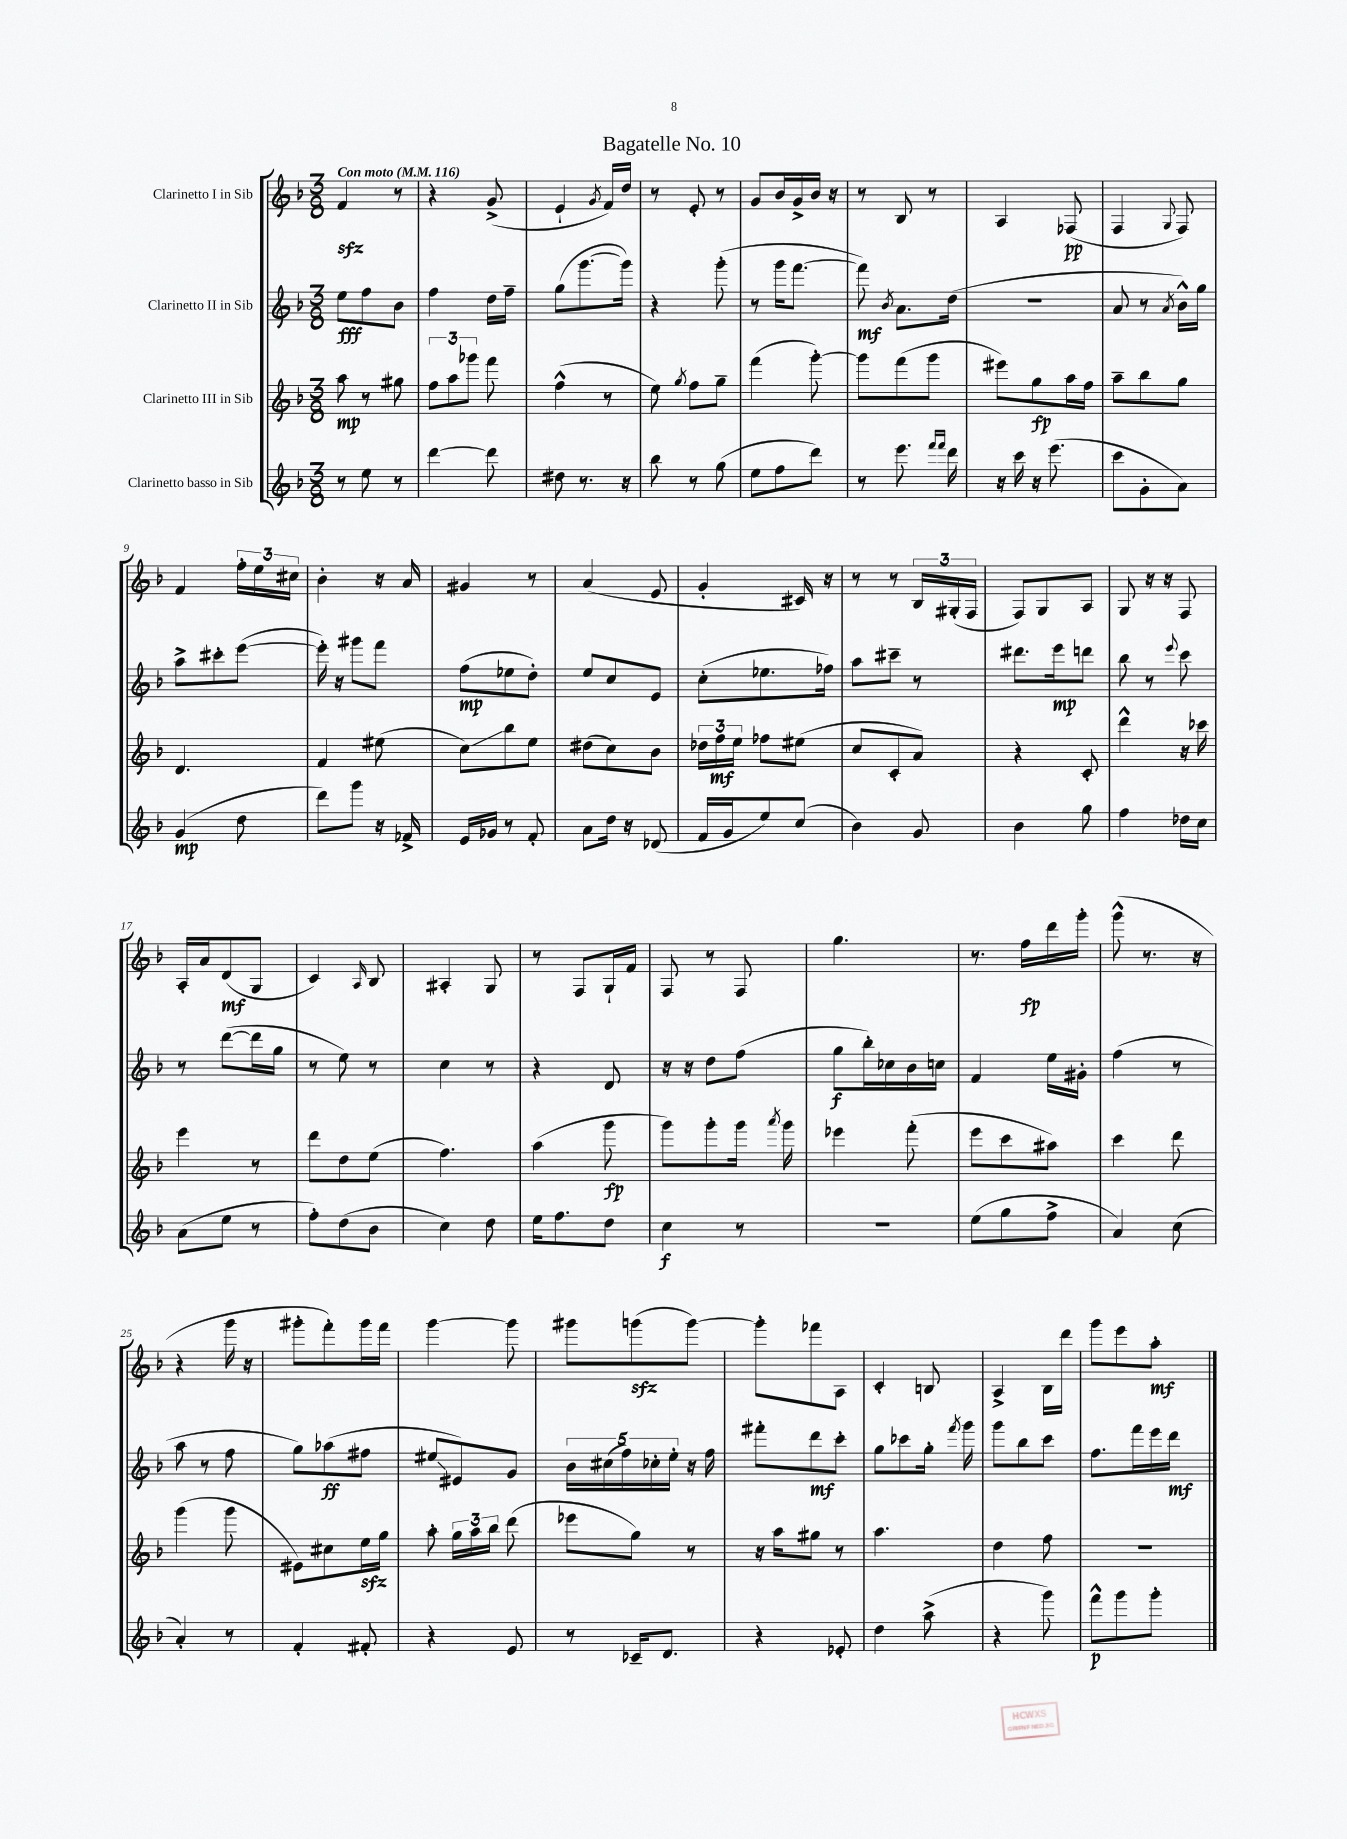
\header { title = "Bagatelle No. 10" }
<<
\new StaffGroup <<
\new Staff = "s0" \with { instrumentName = "Clarinetto I in Sib" } {
    \clef treble \key f \major \numericTimeSignature \time 3/8 \tempo "Con moto" 4 = 116
    \autoBeamOff f'4\sfz r8 |
    r4 g'8->( |
    e'4-! \acciaccatura { g'8 } f'16[) d''16] |
    r8 e'8-. r8 |
    g'8[ bes'16 g'16-> bes'16] r16 |
    r8 bes8 r8 |
    a4 fes8\pp( |
    f4 \appoggiatura { g8 } f8) |
    f'4 \tuplet 3/2 { f''16[-. e''16 cis''16] } |
    bes'4-. r16 a'16 |
    gis'4 r8 |
    a'4( e'8 |
    g'4-. cis'16) r16 |
    r8 r8 \tuplet 3/2 { bes16[ gis16-.( f16] } |
    f8[) g8 a8] |
    g8 r16 r16 f8 |
    a16[-. a'16 d'8\mf( g8] |
    c'4) \grace { a16 } bes8 |
    ais4-. g8 |
    r8 f8[ g16-! f'16] |
    f8 r8 f8 |
    g''4. |
    r8. f''16[\fp d'''16 g'''16]-. |
    g'''8-^( r8. r16 |
    r4 g'''16 r16 |
    gis'''8[-. f'''8-.) gis'''16 f'''16] |
    g'''4~ g'''8 |
    gis'''8[ g'''8\sfz( g'''8]~) |
    g'''8[-. fes'''8 a8] |
    c'4-. b8 |
    a4-> bes16[ d'''16] |
    g'''8[ e'''8 a''8]-.\mf \bar "|." |
}
\new Staff = "s1" \with { instrumentName = "Clarinetto II in Sib" } {
    \clef treble \key f \major \numericTimeSignature \time 3/8
    \autoBeamOff e''8[\fff f''8 bes'8] |
    f''4 d''16[ f''16]-- |
    g''8[( g'''8.~ g'''16]) |
    r4 g'''8-.( |
    r8 g'''16[ f'''8.]~ |
    f'''8\mf) \acciaccatura { bes'8 } a'8.[ d''16]( |
    R4. |
    a'8 r8 \acciaccatura { a'8 } bes'16[-^) g''16] |
    a''8[-> cis'''8-. e'''8]~( |
    e'''16-.) r16 gis'''8[ f'''8] |
    f''8[\mp( ees''8 d''8]-.) |
    e''8[ c''8 e'8] |
    c''8[-.( ees''8. fes''16]) |
    a''8[ cis'''8]-- r8 |
    dis'''8.[ e'''16\mp d'''8] |
    bes''8 r8 \appoggiatura { e'''8 } c'''8 |
    r8 d'''8[~( d'''16 g''16] |
    r8 e''8) r8 |
    c''4 r8 |
    r4 d'8 |
    r16 r16 d''8[ f''8]( |
    g''8[\f bes''16-.) ces''16 bes'16 c''16] |
    f'4 e''16[ gis'16]-. |
    f''4( r8 |
    a''8 r8 f''8 |
    g''8[) aes''8\ff( fis''8] |
    eis''8[\glissando eis'8) g'8] |
    \tuplet 5/4 { bes'16[ cis''16( f''16) ces''16-. e''16]-. } r16 f''16 |
    fis'''8[-. d'''8\mf c'''8]-. |
    g''8[ ces'''8 g''16]-. \acciaccatura { f'''8 } g'''16 |
    g'''8[ bes''8 c'''8] |
    f''8.[ f'''16 e'''16 d'''16]\mf \bar "|." |
}
\new Staff = "s2" \with { instrumentName = "Clarinetto III in Sib" } {
    \clef treble \key f \major \numericTimeSignature \time 3/8
    \autoBeamOff a''8\mp r8 gis''8 |
    \tuplet 3/2 { f''8[ a''8 ges'''8] } f'''8 |
    f''4-^( r8 |
    e''8) \acciaccatura { g''8 } f''8[ g''8]-- |
    f'''4( g'''8~-.) |
    g'''8[ f'''8( g'''8] |
    eis'''8[) g''8\fp a''16 f''16] |
    a''8[-- bes''8 g''8] |
    d'4. |
    f'4 eis''8( |
    c''8[\glissando) bes''8 e''8] |
    dis''8[( c''8) bes'8] |
    \tuplet 3/2 { des''16[ f''16\mf e''16] } fes''8[ eis''8]( |
    c''8[ c'8-. a'8]) |
    r4 c'8-. |
    d'''4-^ r16 ces'''16 |
    e'''4 r8 |
    d'''8[ d''8 e''8]( |
    f''4.) |
    a''4( g'''8\fp |
    g'''8[) g'''8-. g'''16] \acciaccatura { a'''8 } g'''16 |
    ees'''4 f'''8-.( |
    e'''8[ c'''8 ais''8]) |
    c'''4 d'''8 |
    g'''4( g'''8 |
    eis'8[) cis''8 e''16\sfz g''16] |
    a''8-. \tuplet 3/2 { g''16[ a''16 bes''16] } d'''8( |
    ees'''8[ g''8]) r8 |
    r16 a''16[ gis''8] r8 |
    a''4. |
    d''4 f''8 |
    R4. \bar "|." |
}
\new Staff = "s3" \with { instrumentName = "Clarinetto basso in Sib" } {
    \clef treble \key f \major \numericTimeSignature \time 3/8
    \autoBeamOff r8 e''8 r8 |
    d'''4~ d'''8 |
    dis''8 r8. r16 |
    bes''8 r8 g''8( |
    e''8[ f''8 d'''8]) |
    r8 e'''8. \grace { f'''16[ f'''16] } d'''16 |
    r16 c'''16 r16 e'''8.( |
    c'''8[ g'8-. a'8]) |
    g'4\mp( d''8 |
    d'''8[) g'''8] r16 fes'16-> |
    e'16[ ges'16] r8 f'8-. |
    a'8[ d''16] r16 des'8( |
    f'16[ g'16 e''8) c''8]( |
    bes'4) g'8 |
    bes'4 g''8 |
    f''4 des''16[ c''16] |
    a'8[( e''8] r8 |
    f''8[-.) d''8( bes'8] |
    c''4) d''8 |
    e''16[ f''8. d''8] |
    c''4\f r8 |
    r4. |
    e''8[( g''8 f''8]-> |
    a'4) c''8( |
    a'4-.) r8 |
    f'4-. fis'8-. |
    r4 e'8 |
    r8 ces'16[-- d'8.] |
    r4 ees'8-. |
    d''4 a''8->( |
    r4 g'''8) |
    f'''8[-^\p g'''8 g'''8]-. \bar "|." |
}
>>
>>
